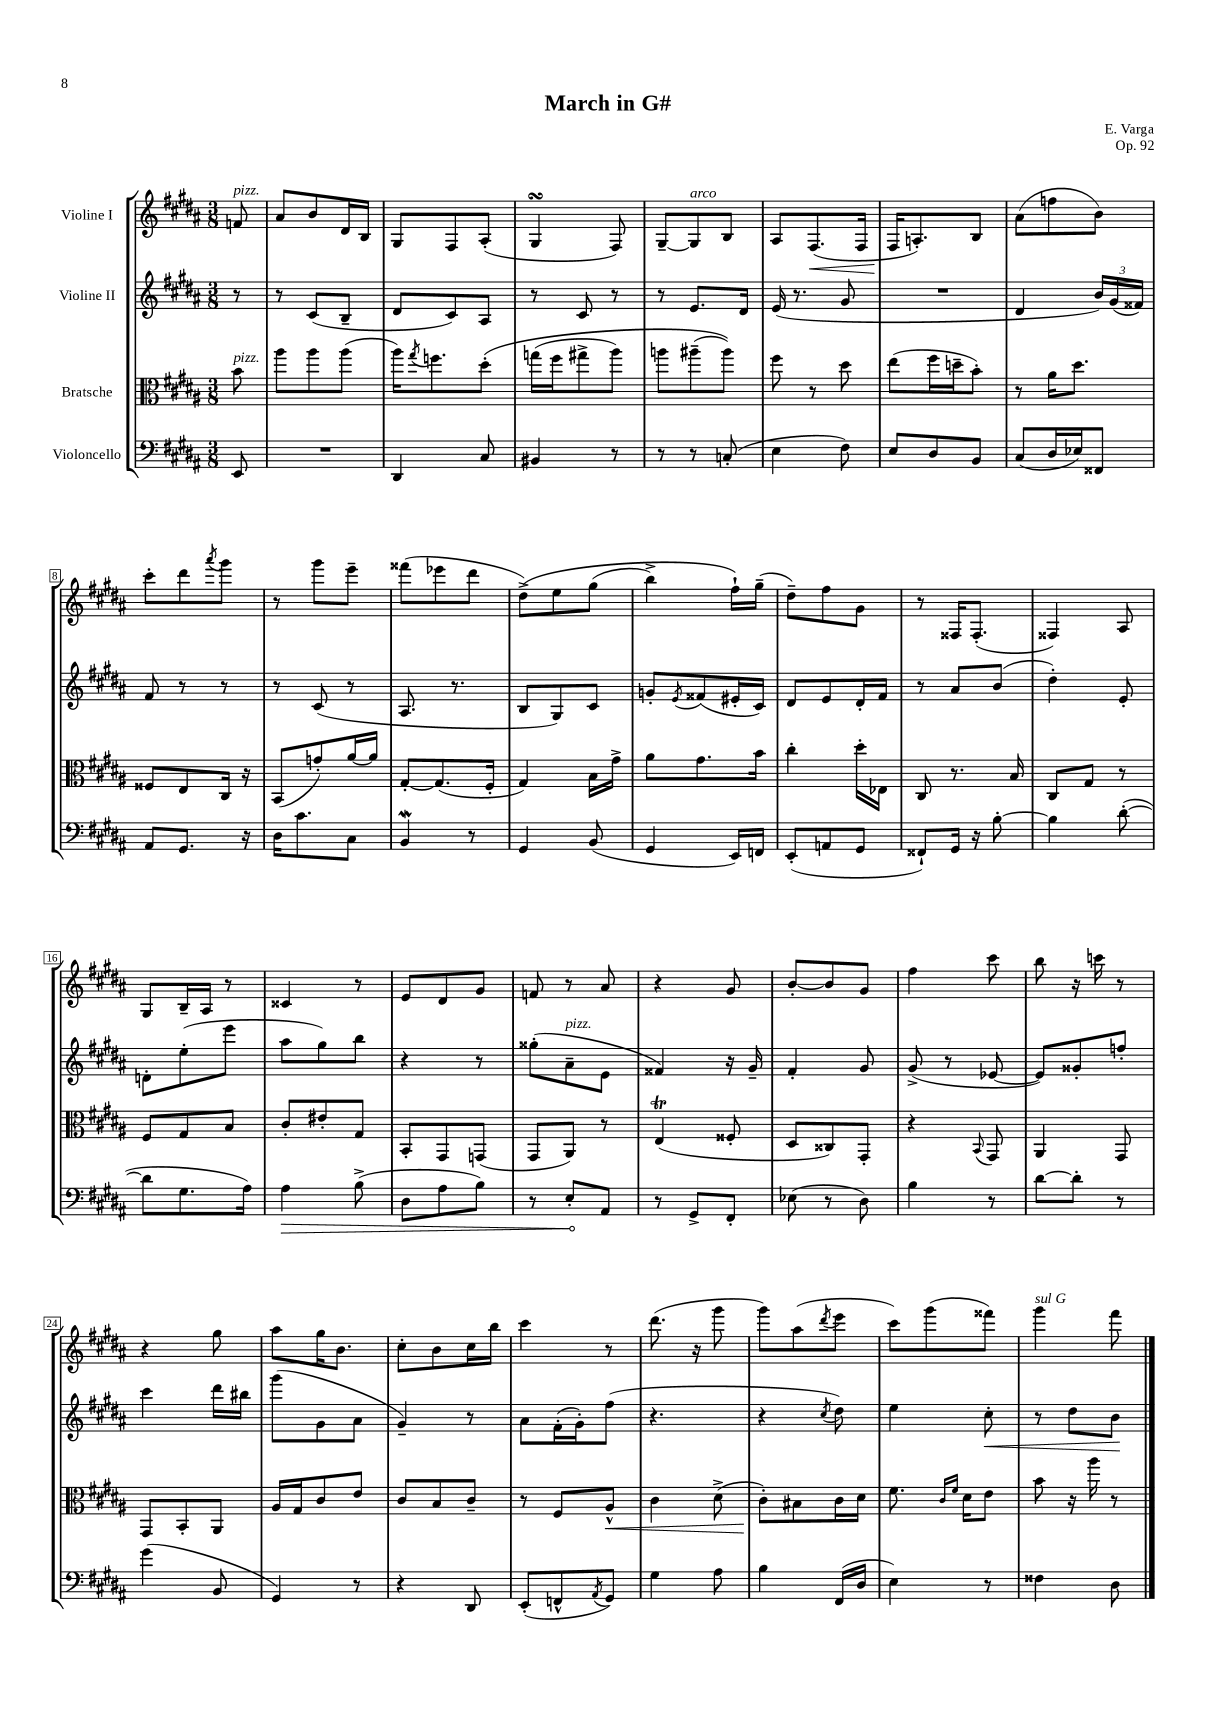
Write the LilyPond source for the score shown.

\header { title = "March in G#" composer = "E. Varga" opus = "Op. 92" }
<<
\new StaffGroup <<
\new Staff = "s0" \with { instrumentName = "Violine I" } {
    \clef treble \key b \major \numericTimeSignature \time 3/8 \partial 8
    f'8^\markup { \italic "pizz." } |
    ais'8 b'8 dis'16 b16 |
    gis8 fis8 ais8-.( |
    gis4\turn fis8) |
    gis8~-- gis8^\markup { \italic "arco" } b8 |
    ais8 fis8.\<( fis16 |
    fis16\! a8.-.) b8 |
    ais'8( f''8 b'8) |
    cis'''8-. dis'''8 \acciaccatura { ais'''8 } gis'''8 |
    r8 gis'''8 e'''8-- |
    fisis'''8( ees'''8 dis'''8 |
    dis''8->)\( e''8 gis''8( |
    b''4->) fis''16-!\) gis''16--( |
    dis''8--) fis''8 gis'8 |
    r8 fisis16 fisis8.-.( |
    fisis4) ais8 |
    gis8 b16-- ais16 r8 |
    cisis'4 r8 |
    e'8 dis'8 gis'8 |
    f'8 r8 ais'8 |
    r4 gis'8 |
    b'8~-. b'8 gis'8 |
    fis''4 cis'''8 |
    b''8 r16 c'''16 r8 |
    r4 gis''8 |
    ais''8 gis''16 b'8. |
    cis''8-. b'8 cis''16 b''16 |
    cis'''4 r8 |
    dis'''8.( r16 gis'''8 |
    gis'''8) ais''8( \acciaccatura { dis'''8 } e'''8 |
    cis'''8) gis'''8( fisis'''8) |
    gis'''4^\markup { \italic "sul G" } fis'''8 \bar "|." |
}
\new Staff = "s1" \with { instrumentName = "Violine II" } {
    \clef treble \key b \major \numericTimeSignature \time 3/8 \partial 8
    r8 |
    r8 cis'8( b8-- |
    dis'8 cis'8) ais8 |
    r8 cis'8 r8 |
    r8 e'8. dis'16 |
    e'16( r8. gis'8 |
    R4. |
    dis'4 \tuplet 3/2 { b'16) gis'16( fisis'16) } |
    fis'8 r8 r8 |
    r8 cis'8( r8 |
    ais8. r8. |
    b8 gis8) cis'8 |
    g'8-. \acciaccatura { e'8 } fisis'8( eis'16-. cis'16) |
    dis'8 e'8 dis'16-. fis'16 |
    r8 ais'8 b'8( |
    dis''4-.) e'8-. |
    d'8-. e''8-.( e'''8 |
    ais''8 gis''8) b''8 |
    r4 r8 |
    gisis''8-.( ais'8--^\markup { \italic "pizz." } e'8 |
    fisis'4) r16 gis'16-- |
    fis'4-. gis'8 |
    gis'8->( r8 ees'8~ |
    ees'8) gisis'8-. f''8-. |
    cis'''4 dis'''16 bis''16 |
    gis'''8( gis'8 ais'8 |
    gis'4--) r8 |
    ais'8 fis'16-.( gis'16-.) fis''8( |
    r4. |
    r4 \acciaccatura { cis''8 } dis''8) |
    e''4 cis''8-.\< |
    r8 dis''8 b'8\! \bar "|." |
}
\new Staff = "s2" \with { instrumentName = "Bratsche" } {
    \clef alto \key b \major \numericTimeSignature \time 3/8 \partial 8
    b'8^\markup { \italic "pizz." } |
    ais''8 ais''8 ais''8( |
    ais''16) \acciaccatura { gis''8 } f''8. dis''8-.\( |
    g''16( fis''16 gis''8-> ais''8) |
    a''8 ais''8--( ais''8)\) |
    fis''8 r8 dis''8 |
    e''8( fis''16 d''16-- b'8-.) |
    r8 ais'16 dis''8. |
    fisis8 e8 cis16 r16 |
    b,8( g'8-.) ais'16~ ais'16 |
    gis8~-. gis8.( fis16-. |
    gis4) b16 gis'16-> |
    ais'8 gis'8. b'16 |
    cis''4-. dis''16-. ees16 |
    cis8 r8. b16 |
    cis8 gis8 r8 |
    fis8 gis8 b8 |
    cis'8-. eis'8-. gis8 |
    b,8-. gis,8 g,8( |
    gis,8 ais,8) r8 |
    e4\trill( fisis8-. |
    dis8 cisis8) gis,8-. |
    r4 \appoggiatura { b,8 } gis,8 |
    ais,4 gis,8 |
    gis,8 b,8-. ais,8 |
    ais16 gis16 cis'8 e'8 |
    cis'8 b8 cis'8-- |
    r8 fis8 ais8-^\< |
    cis'4 dis'8->( |
    cis'8-.\!) bis8 cis'16 dis'16 |
    fis'8. \grace { cis'16 fis'16 } dis'16 e'8 |
    b'8 r16 ais''16 r8 \bar "|." |
}
\new Staff = "s3" \with { instrumentName = "Violoncello" } {
    \clef bass \key b \major \numericTimeSignature \time 3/8 \partial 8
    e,8 |
    R4. |
    dis,4 cis8 |
    bis,4 r8 |
    r8 r8 c8-.( |
    e4 fis8) |
    e8 dis8 b,8 |
    cis8( dis16 ees16) fisis,8 |
    ais,8 gis,8. r16 |
    dis16 cis'8. cis8 |
    b,4\mordent r8 |
    gis,4 b,8( |
    gis,4 e,16) f,16 |
    e,8-.( a,8 gis,8 |
    fisis,8-!) gis,16 r16 b8~-. |
    b4 dis'8~-.( |
    dis'8 gis8. ais16) |
    \once \override Hairpin.circled-tip = ##t ais4\> b8->( |
    dis8 ais8 b8) |
    r8 e8-.\! ais,8 |
    r8 gis,8-> fis,8-. |
    ees8( r8 dis8) |
    b4 r8 |
    dis'8~ dis'8-. r8 |
    gis'4( b,8 |
    gis,4) r8 |
    r4 dis,8 |
    e,8-.( f,8-^ \acciaccatura { ais,8 } gis,8) |
    gis4 ais8 |
    b4 fis,16( dis16 |
    e4) r8 |
    fisis4 dis8 \bar "|." |
}
>>
>>
\layout { \context { \Score \override BarNumber.stencil = #(make-stencil-boxer 0.1 0.3 ly:text-interface::print) } }
